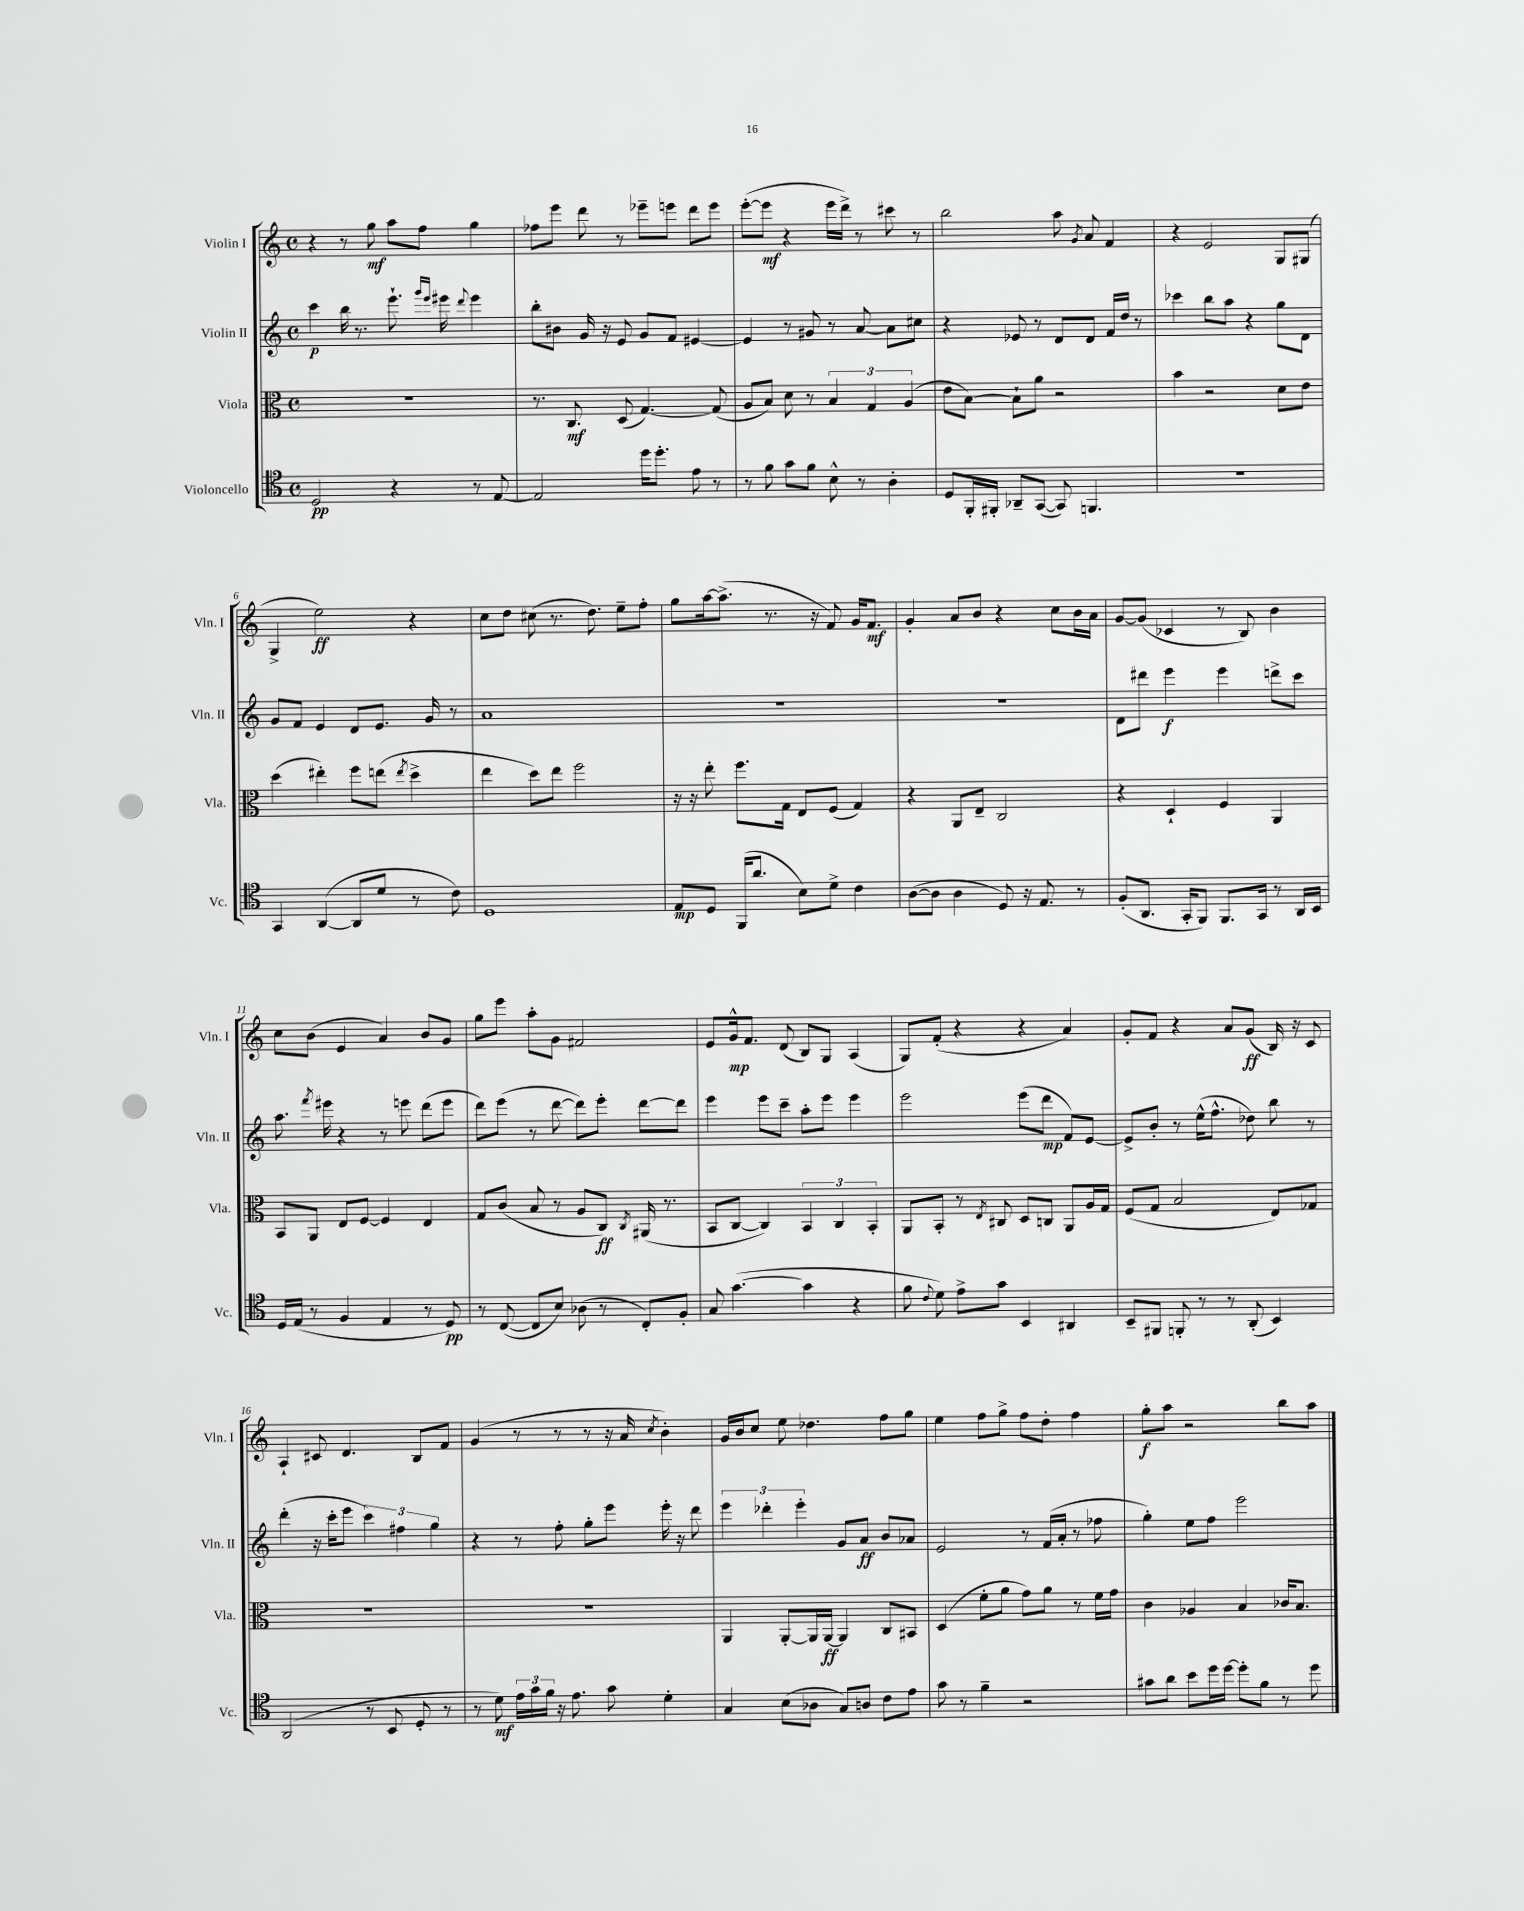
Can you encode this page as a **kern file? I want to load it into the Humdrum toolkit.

**kern	**kern	**kern	**kern
*staff4	*staff3	*staff2	*staff1
*clefC4	*clefC3	*clefG2	*clefG2
*k[]	*k[]	*k[]	*k[]
*M4/4	*M4/4	*M4/4	*M4/4
*met(c)	*met(c)	*met(c)	*met(c)
2D/	1r	4ccc\	4r
.	.	16bb\	8r
.	.	8.r	.
.	.	.	8gg\
4r	.	8.eee`\	8aa\L
.	.	.	8ff\J
.	.	16qqggg/LL	.
.	.	16qqeee/JJ	.
.	.	16eee#\	.
.	.	8qqddd/	.
8r	.	4eee#\	4gg\
[8E/	.	.	.
=	=	=	=
2E/]	8.r	8bb'\L	8ff-\L
.	.	8b#\J	8eee\J
.	8.C/	.	.
.	.	16g/	8ddd\
.	.	16r	.
.	(8D/	8e/	8r
16dd\LK	[4.G/)	8g/L	8eee-~\L
8.dd'\J	.	.	.
.	.	8f/J	8eee\J
8e\	.	[4e#/	8ddd\L
8r	(8G/]	.	8eee\J
=	=	=	=
8r	8A/L	4e#/]	([8eee'\L
8f\	8B/J)	.	8eee\]J
8g\L	8d\	8r	4r
8f\J	8r	8g#/	.
8B^^\	6B/	8r	16eee\LL
.	.	.	16ddd^\JJ)
8r	.	[8a/	8r
.	6G/	.	.
4A'\	.	8a\]L	8ccc#\
.	(6A/	.	.
.	.	8cc#\J	8r
=	=	=	=
8D/L	8e\L	4r	2bb\
16FF'/L	[8B\J)	.	.
16FF#'/JJ	.	.	.
8AA-~/L	8B`\]L	8e-/	.
([8GG/J	8a\J	8r	.
8GG/])	2r	8d/L	8aa\
.	.	.	8qg/
4.FF/	.	8d/J	8a/
.	.	16f/LL	4f/
.	.	16dd/JJ	.
.	.	8r	.
=	=	=	=
1r	4b\	4ccc-\	4r
.	2r	8bb\L	2e/
.	.	8aa\J	.
.	.	4r	.
.	8d\L	8gg\L	8G/L
.	8e\J	8d\J	(8G#/J
=	=	=	=
4GG/	(4dd\	8g/L	4G^/
.	.	8f/J	.
([4AA/	4ee#'\)	4e/	2ee\)
8AA/]L	8ff\L	8d/L	.
8d/J	(8ee\J	8.e/J	.
.	8qee/	.	.
8r	4dd^\	.	4r
.	.	16g/	.
8c\)	.	8r	.
=	=	=	=
1D	4ee\	1a	8cc\L
.	.	.	8dd\J
.	8dd\L)	.	(8cc#\
.	8ee\J	.	8.r
.	2ff\	.	.
.	.	.	8.dd\)
.	.	.	8ee~\L
.	.	.	8ff'\J
=	=	=	=
8E/L	16r	1r	8gg\L
.	16r	.	.
8D/J	8ee'\	.	[16aa\k
.	.	.	(8.aa^\]J
(16FF/LK	8.ff\L	.	.
8.a/J	.	.	.
.	.	.	8.r
.	16G\Jk	.	.
8B\L)	8E/L	.	.
.	.	.	16r
8d^\J	(8F/J	.	8f/)
4c\	4G/)	.	16g/LK
.	.	.	8.f/J
=	=	=	=
([8A\L	4r	1r	4g'/
8A\]J	.	.	.
4A\	8AA/L	.	8a/L
.	8E~/J	.	8b/J
8D/)	2C/	.	4r
16r	.	.	.
8.E/	.	.	.
.	.	.	8cc\L
8r	.	.	16b\L
.	.	.	16a\JJ
=	=	=	=
(8F'/L	4r	8d\L	[8g/L
8.AA/J	.	8ddd#\J	(8g/]J
.	4D`/	4eee\	4c-/
16GG'/LK	.	.	.
8FF/J)	.	.	.
8.FF/L	4F/	4eee\	8r
.	.	.	8B/)
16GG/Jk	.	.	.
8r	4AA/	8ddd^\L	4b\
16AA/LL	.	8ccc\J	.
16BB/JJ	.	.	.
=	=	=	=
16D/LL	8BB/L	8.aa\	8cc\L
(16E/JJ	.	.	.
8r	8AA/J	.	(8b\J
.	.	8qfff/	.
.	.	16eee#\	.
4F/	8E/L	4r	4e/
.	[8F/J	.	.
4E/	4F/]	8r	4a/)
.	.	8eee\	.
8r	4E/	(8ddd\L	8b/L
8D/)	.	8eee\J	8g/J
=	=	=	=
8r	8G/L	8ddd\L)	8gg\L
([8C/	(8c/J	(8eee\J	8eee\J
8C/]L	8B/	8r	8aa'\L
8B/J)	8r	[8ddd\	8g\J
(8A-\	8A/L	8ddd\]L)	2f#/
8r	8C/J)	8eee'\J	.
.	8qC/	.	.
8C'/L)	(16AA#/	[8ddd\L	.
.	8.r	.	.
8F'/J	.	8ddd\]J	.
=	=	=	=
8G/	8BB/L	4eee\	8e/L
([4.g\	[8C/J	.	16g^^/k
.	.	.	8.f/J
.	4C/])	8eee\L	.
.	.	8ccc~\J	(8d/
4g\]	6BB/	8aa'\L	8B/L)
.	.	8eee\J	8G/J
.	6C/	.	.
4r	.	4eee\	(4A/
.	6BB'/	.	.
=	=	=	=
8f\	8AA/L	2eee\	8G/L)
8qqc/	.	.	.
8d\)	8BB'/J	.	(8f'/J
8e^\L	8r	.	4r
.	8qE/	.	.
8g\J	8C#/	.	.
4BB/	8D/L	(8eee\L	4r
.	8C/J	8ddd\J	.
4AA#/	8AA/L	8f/L)	4a/)
.	16A/L	[8e/J	.
.	16G/JJ	.	.
=	=	=	=
8BB~/L	(8F/L	8e^/]L	8g'/L
8FF#/J	8G/J	8b'/J	8f/J
8FF'/	2B/	8r	4r
8r	.	(16ee^^\LK	.
.	.	8.ff^^\J	.
8r	.	.	8a/L
(8AA'/	.	8dd-\)	(8g/J
4BB/)	8E/L)	8bb\	16B/)
.	.	.	16r
.	8G-/J	8r	8c/
=	=	=	=
(2AA/	1r	(4ddd'\	4A`/
.	.	16r	8c#/
.	.	16ccc'\LK	.
.	.	8eee\J	4.d/
8r	.	6ccc\)	.
8BB/	.	.	.
.	.	6ff#\	.
8D'/	.	.	8B/L
.	.	6gg\	.
8r	.	.	8f/J
=	=	=	=
8r	1r	4r	(4g/
8d\)	.	.	.
24e\LL	.	8r	8r
24g\	.	.	.
24f\JJ	.	.	.
16r	.	8ff'\	8r
8.e\	.	.	.
.	.	8gg'\L	8r
8g\	.	8eee\J	16r
.	.	.	16a/
.	.	.	8qcc/
4d'\	.	16eee'\	4b'\)
.	.	16r	.
.	.	8ddd\	.
=	=	=	=
4G/	4AA/	6eee\	16g/LL
.	.	.	16b/J
.	.	.	8cc/J
.	.	6ddd-'\	.
(8B\L	[8AA'/L	.	8ee\
.	.	6eee'\	.
8A-\J	16AA/]L	.	4.dd-\
.	[16AA/JJ	.	.
8G/L)	4AA/]	8g/L	.
8A/J	.	8a/J	.
8c\L	8C/L	8b/L	8ff\L
8e\J	8BB#/J	8a-/J	8gg\J
=	=	=	=
8g\	(4D/	2e/	4ee\
8r	.	.	.
4f~\	8f'\L	.	8ff\L
.	8a\J	.	8gg^\J
2r	8g\L)	8r	8ff\L
.	8a\J	(16f/LL	8dd'\J
.	.	16a'/JJ	.
.	8r	8r	4ff\
.	16f\LL	8ff-\	.
.	16g\JJ	.	.
=	=	=	=
8g#\L	4c\	4gg'\)	8gg'\L
8a\J	.	.	8aa\J
8b\L	4A-/	8ee\L	2r
16dd\L	.	8ff\J	.
[16dd\JJ	.	.	.
8dd'\]L	4B/	2eee\	.
8f\J	.	.	.
8r	16c-/LK	.	8bb\L
.	8.B/J	.	.
8dd\	.	.	8aa\J
==	==	==	==
*-	*-	*-	*-
